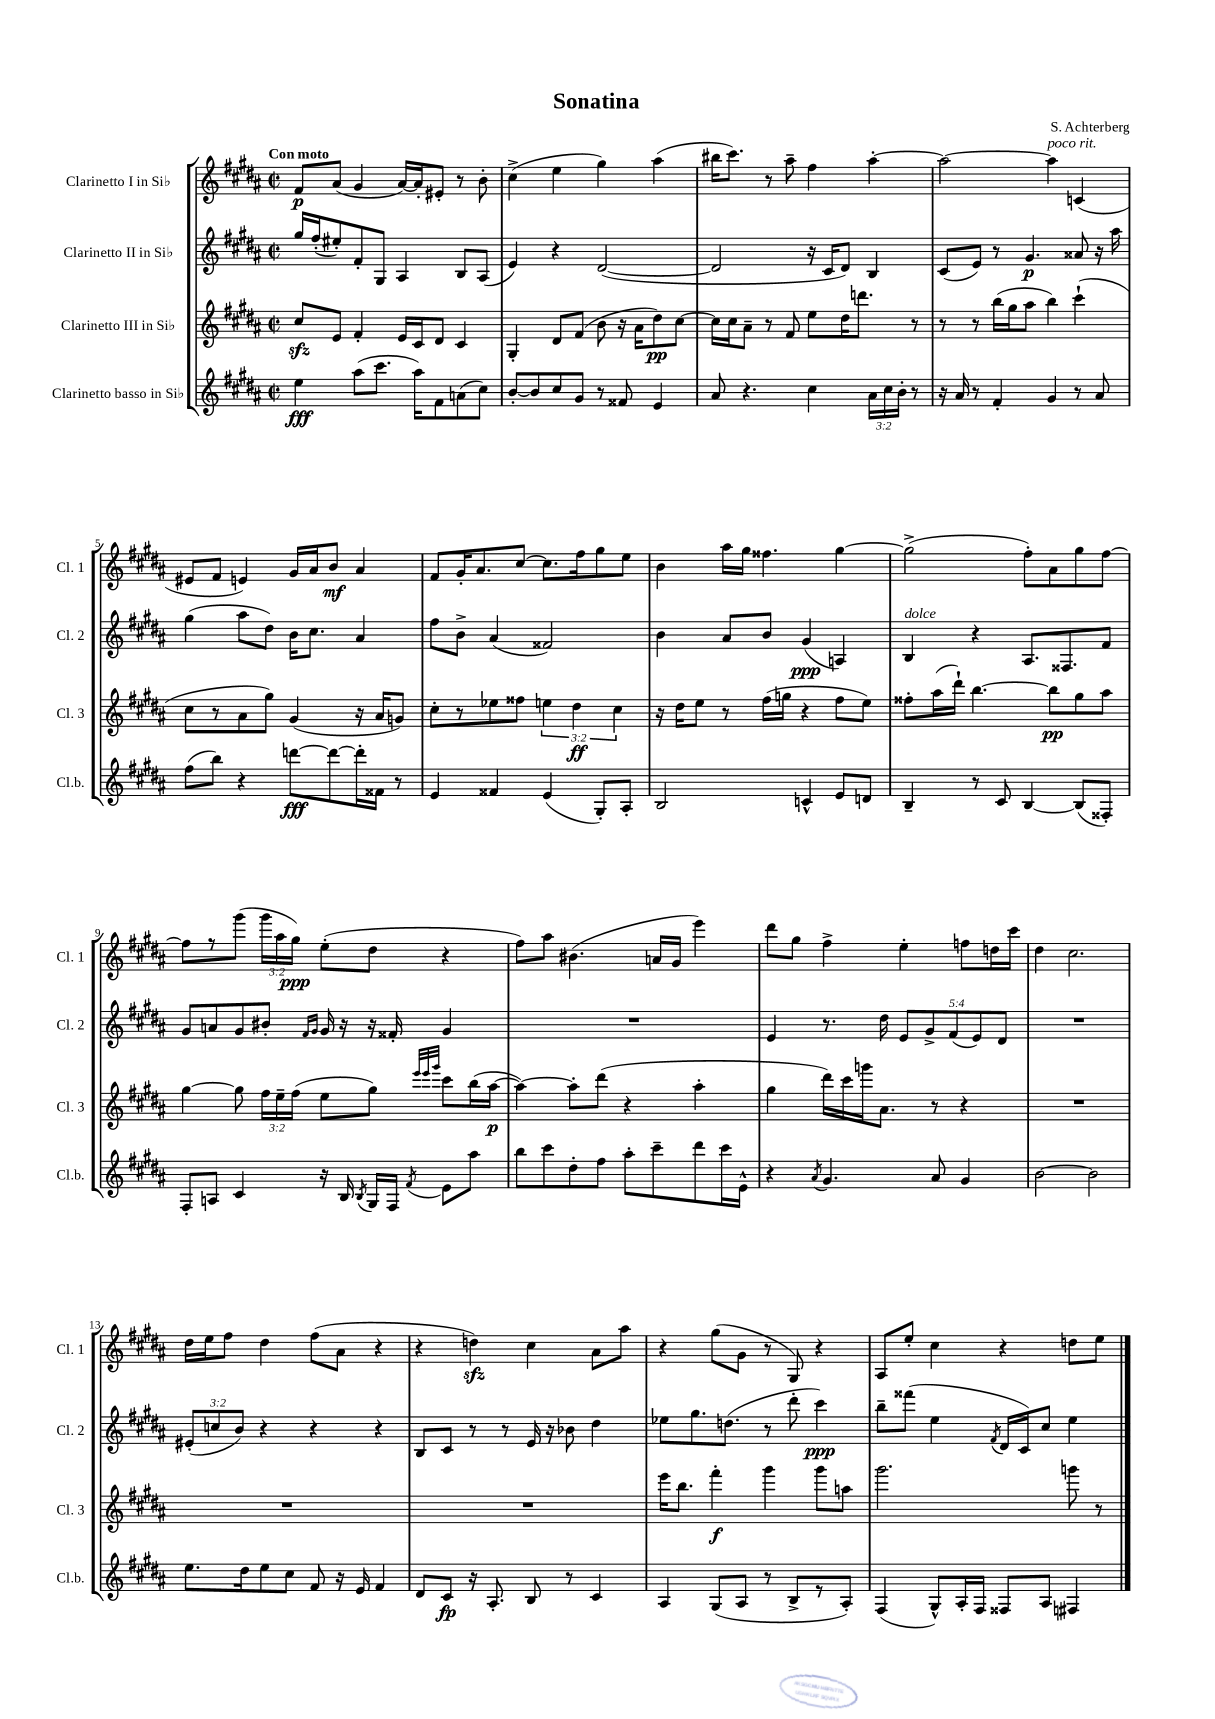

**kern	**dynam	**kern	**dynam	**kern	**dynam	**kern	**dynam
*part4	*part4	*part3	*part3	*part2	*part2	*part1	*part1
*staff4	*staff4	*staff3	*staff3	*staff2	*staff2	*staff1	*staff1
*I"Clarinetto basso in Si♭	*	*I"Clarinetto III in Si♭	*	*I"Clarinetto II in Si♭	*	*I"Clarinetto I in Si♭	*
*I'Cl.b.	*	*I'Cl. 3	*	*I'Cl. 2	*	*I'Cl. 1	*
*clefG2	*	*clefG2	*	*clefG2	*	*clefG2	*
*k[f#c#g#d#a#]	*	*k[f#c#g#d#a#]	*	*k[f#c#g#d#a#]	*	*k[f#c#g#d#a#]	*
*M2/2	*	*M2/2	*	*M2/2	*	*M2/2	*
*met(c|)	*	*met(c|)	*	*met(c|)	*	*met(c|)	*
=1	=1	=1	=1	=1	=1	=1	=1
!	!	!	!	!	!	!LO:TX:a:B:t=Con moto	!
4ee\	fff	8cc#zz/L	.	16gg#/LL	.	8f#/L	p
.	.	.	.	(16ff#'/J	.	.	.
.	.	8e/J	.	8ee#X'/)	.	(8a#/J	.
(8aa#\L	.	4f#'/	.	8f#'/	.	4g#/	.
8.ccc#\J	.	.	.	8G#/J	.	.	.
.	.	16e/LL	.	4A#/	.	[16a#/LL)	.
16aa#\KL)	.	16c#/J	.	.	.	16a#'/J]	.
8f#\	.	8d#/J	.	.	.	8e#X'/J	.
(8an\	.	4c#/	.	8B/L	.	8r	.
8cc#\J)	.	.	.	(8A#/J	.	8b'\	.
=2	=2	=2	=2	=2	=2	=2	=2
[8b'/L	.	4G#'/	.	4e/)	.	(4cc#^\	.
8b/]	.	.	.	.	.	.	.
8cc#/	.	8d#/L	.	4r	.	4ee\	.
8g#/J	.	(8f#/J	.	.	.	.	.
8r	.	8b\	.	([2d#/	.	4gg#\)	.
8f##X/	.	16r	.	.	.	.	.
.	.	16a#\KL	.	.	.	.	.
4e/	.	8dd#\)	pp	.	.	(4aa#\	.
.	.	[8cc#\J	.	.	.	.	.
=3	=3	=3	=3	=3	=3	=3	=3
8a#/	.	16cc#\LL]	.	2d#/]	.	16bb#X\KL	.
.	.	16cc#\J	.	.	.	8.ccc#\J)	.
4.r	.	8a#~\J	.	.	.	.	.
.	.	8r	.	.	.	8r	.
.	.	8f#/	.	.	.	8aa#~\	.
4cc#\	.	8ee\L	.	16r	.	4ff#\	.
.	.	.	.	16c#/KL	.	.	.
.	.	16dd#\K	.	8d#/J)	.	.	.
.	.	8.dddn\J	.	.	.	.	.
24a#\LL	.	.	.	4B/	.	[4aa#'\	.
24cc#\	.	.	.	.	.	.	.
24b'\JJ	.	.	.	.	.	.	.
8r	.	8r	.	.	.	.	.
=4	=4	=4	=4	=4	=4	=4	=4
16r	.	8r	.	(8c#/L	.	2aa#\_	.
16a#/	.	.	.	.	.	.	.
8r	.	8r	.	8e/J)	.	.	.
4f#'/	.	(16bb\LL	.	8r	.	.	.
.	.	16gg#\J	.	.	.	.	.
.	.	8aa#\J	.	4.g#/	p	.	.
!	!	!	!	!	!	!LO:TX:a:i:t=poco rit.	!
4g#/	.	4bb\)	.	.	.	4aa#\]	.
8r	.	(4ccc#`\	.	8a##X/	.	(4cn/	.
8a#/	.	.	.	16r	.	.	.
.	.	.	.	16aa#\	.	.	.
!!LO:LB:g=z
=5	=5	=5	=5	=5	=5	=5	=5
(8ff#\L	.	8cc#\L	.	(4gg#\	.	8e#X/L	.
8bb\J)	.	8r	.	.	.	8f#/J	.
4r	.	8a#\	.	8aa#\L	.	4en/)	.
.	.	8gg#\J)	.	8dd#\J)	.	.	.
[8dddn\L	fff	(4g#/	.	16b\KL	.	16g#/LL	.
.	.	.	.	8.cc#\J	.	16a#/J	.
8ddd\_	.	.	.	.	.	8b/J	mf
16ddd'\L]	.	16r	.	4a#/	.	4a#/	.
16f##X\JJ	.	16a#/KL	.	.	.	.	.
8r	.	8gn/J)	.	.	.	.	.
=6	=6	=6	=6	=6	=6	=6	=6
4e/	.	8cc#'\L	.	8ff#\L	.	8f#/L	.
.	.	8r	.	8b^\J	.	16g#'/K	.
.	.	.	.	.	.	8.a#/	.
4f##X/	.	8ee-X\	.	(4a#/	.	.	.
.	.	8ff##X\J	.	.	.	[8cc#/J	.
(4e/	.	6een\	.	2f##X/)	.	8.cc#\L]	.
.	.	6dd#\	ff	.	.	.	.
.	.	.	.	.	.	16ff#\k	.
8G#'/L)	.	.	.	.	.	8gg#\	.
.	.	6cc#\	.	.	.	.	.
8A#'/J	.	.	.	.	.	8ee\J	.
=7	=7	=7	=7	=7	=7	=7	=7
2B/	.	16r	.	4b\	.	4b\	.
.	.	16dd#\KL	.	.	.	.	.
.	.	8ee\J	.	.	.	.	.
.	.	8r	.	8a#/L	.	16aa#\LL	.
.	.	.	.	.	.	16gg#\JJ	.
.	.	(16ff#\LL	.	8b/J	.	4.ff##X\	.
.	.	16ggn\JJ	.	.	.	.	.
4cn^^/	.	4r	.	(4g#/	ppp	.	.
8e/L	.	8ff#\L	.	4An/)	.	[4gg#\	.
8dn/J	.	8ee\J)	.	.	.	.	.
=8	=8	=8	=8	=8	=8	=8	=8
!	!	!	!	!LO:TX:a:i:t=dolce	!	!	!
4B~/	.	8ff##X'\L	.	4B/	.	(2gg#^\]	.
.	.	(16aa#\L	.	.	.	.	.
.	.	16ddd#`\JJ)	.	.	.	.	.
8r	.	[4.bb\	.	4r	.	.	.
8c#/	.	.	.	.	.	.	.
[4B/	.	.	.	8.A#/L	.	8ff#'\L)	.
.	.	8bb\L]	pp	.	.	8a#\	.
.	.	.	.	8.F##X/	.	.	.
(8B/L]	.	8gg#\	.	.	.	8gg#\	.
8F##X'/J)	.	8aa#\J	.	8f#/J	.	[8ff#\J	.
!!LO:LB:g=z
=9	=9	=9	=9	=9	=9	=9	=9
8F#'/L	.	[4gg#\	.	8g#/L	.	8ff#\L]	.
8An/J	.	.	.	8an/	.	8r	.
4c#/	.	8gg#\]	.	8g#/	.	(8ggg#\J	.
.	.	24ff#\LL	.	8b#X'/J	.	24ggg#\LL	.
.	.	24ee~\	.	.	.	24aa#\	.
.	.	(24ff#\JJ	.	.	.	24gg#\JJ)	ppp
.	.	.	.	16qqf#/LL	.	.	.
.	.	.	.	16qqg#/JJ	.	.	.
16r	.	8ee\L	.	16g#/	.	(8ee'\L	.
16B/	.	.	.	16r	.	.	.
8qB/	.	.	.	.	.	.	.
16G#/LL	.	8gg#\J)	.	16r	.	8dd#\J	.
16F#/JJ	.	.	.	16f##X'/	.	.	.
.	.	32qqeee/LLL	.	.	.	.	.
.	.	32qqeee/	.	.	.	.	.
8qf#/	.	32qqggg#/JJJ	.	.	.	.	.
8e\L	.	8ccc#\L	.	4g#/	.	4r	.
8aa#\J	.	(16bb\L	.	.	.	.	.
.	.	[16aa#\JJ	p	.	.	.	.
=10	=10	=10	=10	=10	=10	=10	=10
8bb\L	.	4aa#\_)	.	1r	.	8ff#\L)	.
8ccc#\	.	.	.	.	.	8aa#\J	.
8dd#'\	.	8aa#'\L]	.	.	.	(4.b#X\	.
8ff#\J	.	(8ddd#\J	.	.	.	.	.
8aa#'\L	.	4r	.	.	.	.	.
8ccc#~\	.	.	.	.	.	16an/LL	.
.	.	.	.	.	.	16g#/JJ	.
8ddd#\	.	4aa#'\	.	.	.	4eee\)	.
16ccc#\L	.	.	.	.	.	.	.
16e^^\JJ	.	.	.	.	.	.	.
=11	=11	=11	=11	=11	=11	=11	=11
4r	.	4gg#\	.	4e/	.	8ddd#\L	.
.	.	.	.	.	.	8gg#\J	.
8qa#/	.	.	.	.	.	.	.
4.g#/	.	16ddd#\LL)	.	8.r	.	4ff#^\	.
.	.	16ccc#\	.	.	.	.	.
.	.	16gggn\J	.	.	.	.	.
.	.	8.a#\J	.	16dd#\	.	.	.
.	.	.	.	10e/L	.	4ee'\	.
.	.	.	.	10g#^/	.	.	.
8a#/	.	8r	.	.	.	.	.
.	.	.	.	(10f#/	.	.	.
4g#/	.	4r	.	.	.	8ffn\L	.
.	.	.	.	10e/)	.	.	.
.	.	.	.	.	.	16ddn\L	.
.	.	.	.	10d#/J	.	.	.
.	.	.	.	.	.	16ccc#\JJ	.
=12	=12	=12	=12	=12	=12	=12	=12
[2b\	.	1r	.	1r	.	4dd#\	.
.	.	.	.	.	.	2.cc#\	.
2b\]	.	.	.	.	.	.	.
!!LO:LB:g=z
=13	=13	=13	=13	=13	=13	=13	=13
8.ee\L	.	1r	.	(12e#X'/L	.	16dd#\LL	.
.	.	.	.	.	.	16ee\J	.
.	.	.	.	12ccn/	.	.	.
.	.	.	.	.	.	8ff#\J	.
.	.	.	.	12b/J)	.	.	.
16dd#\k	.	.	.	.	.	.	.
8ee\	.	.	.	4r	.	4dd#\	.
8cc#\J	.	.	.	.	.	.	.
8f#/	.	.	.	4r	.	(8ff#\L	.
16r	.	.	.	.	.	8a#\J	.
16e/	.	.	.	.	.	.	.
4f#/	.	.	.	4r	.	4r	.
=14	=14	=14	=14	=14	=14	=14	=14
8d#/L	.	1r	.	8B/L	.	4r	.
8c#/J	fp	.	.	8c#/J	.	.	.
16r	.	.	.	8r	.	4ddnzz\)	.
8.A#'/	.	.	.	.	.	.	.
.	.	.	.	8r	.	.	.
8B/	.	.	.	16e/	.	4cc#\	.
.	.	.	.	16r	.	.	.
8r	.	.	.	8b-X\	.	.	.
4c#/	.	.	.	4dd#\	.	8a#\L	.
.	.	.	.	.	.	8aa#\J	.
=15	=15	=15	=15	=15	=15	=15	=15
4A#/	.	16eee\KL	.	8ee-X\L	.	4r	.
.	.	8.bb\J	.	.	.	.	.
.	.	.	.	8.gg#\	.	.	.
(8G#/L	.	4fff#'\	f	.	.	(8gg#\L	.
.	.	.	.	(8.ddn\J	.	.	.
8A#/J	.	.	.	.	.	8g#\J	.
8r	.	4ggg#\	.	8r	.	8r	.
8B^/L	.	.	.	8ddd#'\	.	8G#/)	.
8r	.	8ggg#\L	.	4ccc#\)	ppp	4r	.
8A#'/J)	.	8aan\J	.	.	.	.	.
=16	=16	=16	=16	=16	=16	=16	=16
(4F#/	.	2.ggg#\	.	8bb~\L	.	8A#/L	.
.	.	.	.	(8fff##X\J	.	8ee'/J	.
8G#^^/L)	.	.	.	4ee\	.	4cc#\	.
16A#'/L	.	.	.	.	.	.	.
16F#/JJ	.	.	.	.	.	.	.
.	.	.	.	8qf#/	.	.	.
8F##X/L	.	.	.	16d#/LL	.	4r	.
.	.	.	.	16c#/J)	.	.	.
8A#/J	.	.	.	8cc#/J	.	.	.
4F#X/	.	8gggn\	.	4ee\	.	8ddn\L	.
.	.	8r	.	.	.	8ee\J	.
==	==	==	==	==	==	==	==
*-	*-	*-	*-	*-	*-	*-	*-
